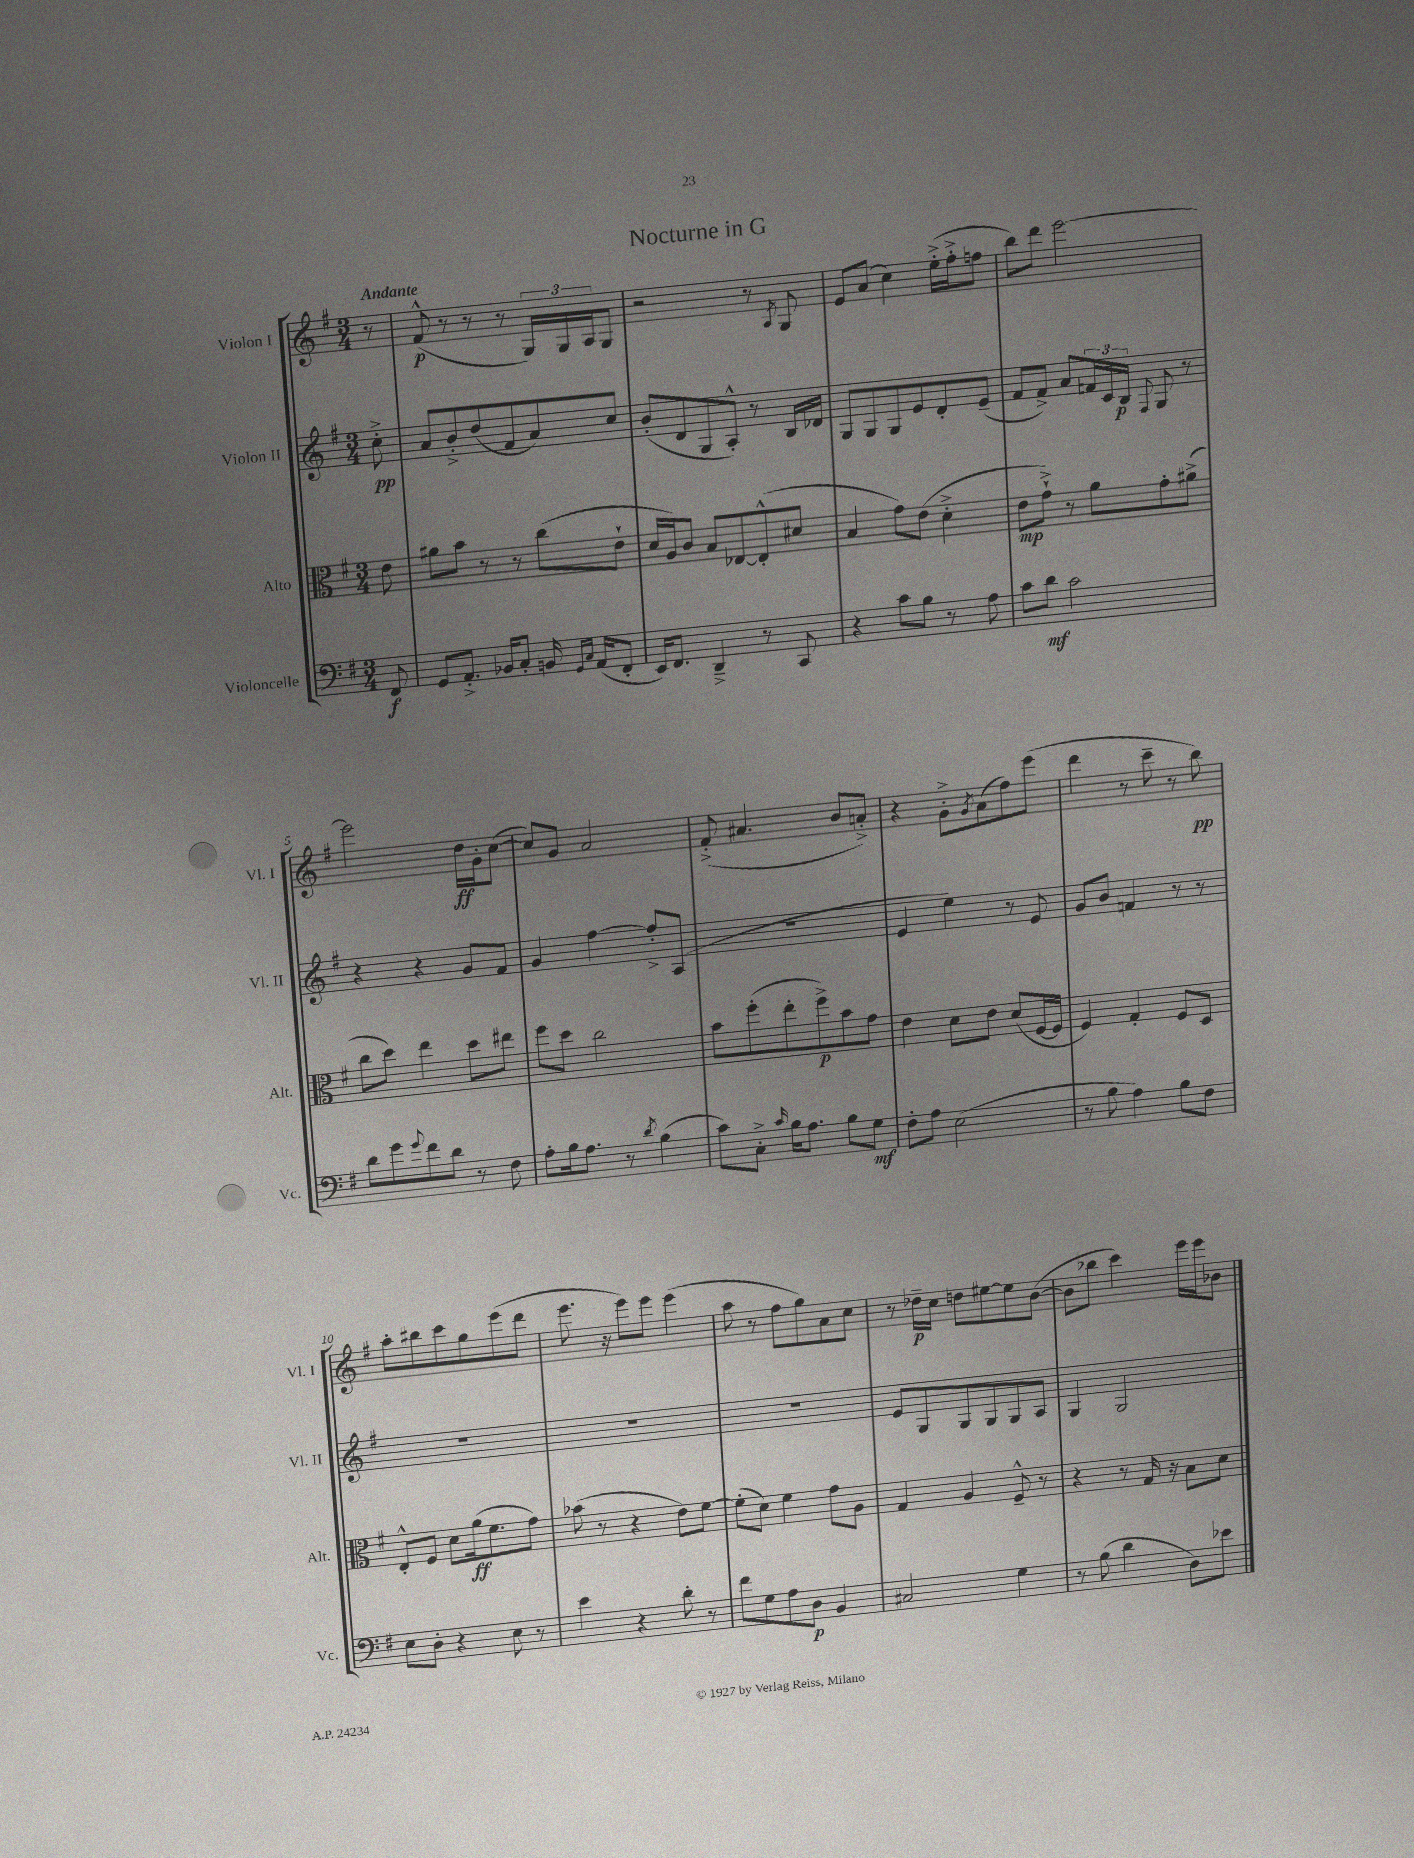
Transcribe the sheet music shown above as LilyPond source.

\header { title = "Nocturne in G" }
<<
\new StaffGroup <<
\new Staff = "s0" \with { instrumentName = "Violon I" shortInstrumentName = "Vl. I" } {
    \clef treble \key g \major \numericTimeSignature \time 3/4 \partial 8 \tempo "Andante"
    r8 |
    fis'8-^\p( r8 r8 r8 \tuplet 3/2 { g16) g16 a16 } g8 |
    r2 r8 \acciaccatura { a8 } g8 |
    e'8 a'8( c''4) e''16-.->( fis''16-.-> f''8 |
    b''8) d'''8 e'''2~ |
    e'''2 d''16\ff g'16-. c''8~( |
    c''8) g'8 a'2 |
    fis'8-.->( ais'4. b'8 a'8-.->) |
    r4 g'8-.-> \acciaccatura { g'8 } a'8( fis''8) e'''8( |
    d'''4 r8 c'''8-- r8 b''8\pp) |
    a''8-. bis''8 c'''8 g''8 e'''8( d'''8 |
    e'''8. r16 e'''8) e'''8 e'''4( |
    a''8 r8 fis''8 g''8) a'8 c''8 |
    r8 des''16--\p c''16 d''8 eis''8~ eis''8 b'8~( |
    b'8 bes''8 c'''4) e'''16 e'''16 bes'8 \bar "|." |
}
\new Staff = "s1" \with { instrumentName = "Violon II" shortInstrumentName = "Vl. II" } {
    \clef treble \key g \major \numericTimeSignature \time 3/4 \partial 8
    c''8-.->\pp |
    a'8 b'8-.-> d''8( fis'8 a'8) c''8 |
    b'8-.( d'8 g8 a8-.-^) r8 b16 des'16 |
    g8 g8 g8 e'8 d'8-. e'8--( |
    fis'8 fis'8->) a'8 \tuplet 3/2 { f'16 c'16 b16\p } \appoggiatura { fis8 } g8 r8 |
    r4 r4 g'8 fis'8 |
    g'4 fis''4~ fis''8-.-> a8( |
    R2. |
    e'4 e''4) r8 e'8 |
    g'8 b'8 f'4 r8 r8 |
    R2. |
    R2. |
    R2. |
    e'8 g8 g8 g8 g8 a8 |
    g4 g2 \bar "|." |
}
\new Staff = "s2" \with { instrumentName = "Alto" shortInstrumentName = "Alt." } {
    \clef alto \key g \major \numericTimeSignature \time 3/4 \partial 8
    e'8 |
    ais'8 b'8 r8 r8 c''8( e'8-! |
    d'16 a16) c'8 b8 ees8~ ees8-.-^( dis'8 |
    b4 g'8) e'8( d'4-.-> |
    e'8\mp g'8-!->) r8 a'8 g'8-. ais'8->( |
    c''8 d''8) e''4 d''8 eis''8 |
    fis''8 d''8 c''2 |
    b'8 fis''8-.( e''8-. fis''8->\p) b'8 g'8 |
    e'4 d'8 e'8 d'8( fis16~ fis16 |
    fis4) g4-. fis8 d8 |
    e8-.-^ fis8 d'8 a'16\ff( fis'8. g'8) |
    bes'8( r8 r4 e'8) fis'8~ |
    fis'8-.( d'8) fis'4 g'8 a8 |
    g4 a4 fis8---^ r8 |
    r4 r8 g16 r16 b8 d'8 \bar "|." |
}
\new Staff = "s3" \with { instrumentName = "Violoncelle" shortInstrumentName = "Vc." } {
    \clef bass \key g \major \numericTimeSignature \time 3/4 \partial 8
    fis,8\f |
    g,8 a,8.-.-> bes,16 c8-. b,16 \grace { g,16 c16 } a,16( fis,8-. |
    e,16) fis,8. d,4---> r8 c,8 |
    r4 c'8 b8 r8 a8 |
    c'8 d'8\mf c'2 |
    d'8 g'8 \appoggiatura { g'8 } fis'8 d'8 r8 fis8 |
    a8-. b16 a8. r8 \acciaccatura { d'8 } b4( |
    c'8) c8-.-> \grace { c'16 } b16 a8. b8 g8\mf |
    fis8-. a8 e2( |
    r8 b8 a4) b8 fis8 |
    e8 d8-. r4 e8 r8 |
    e'4 r4 d'8-. r8 |
    fis'8 g8 a8 d8\p b,4 |
    cis2 g4 |
    r8 b8( d'4 d8) ees'8 \bar "|." |
}
>>
>>
